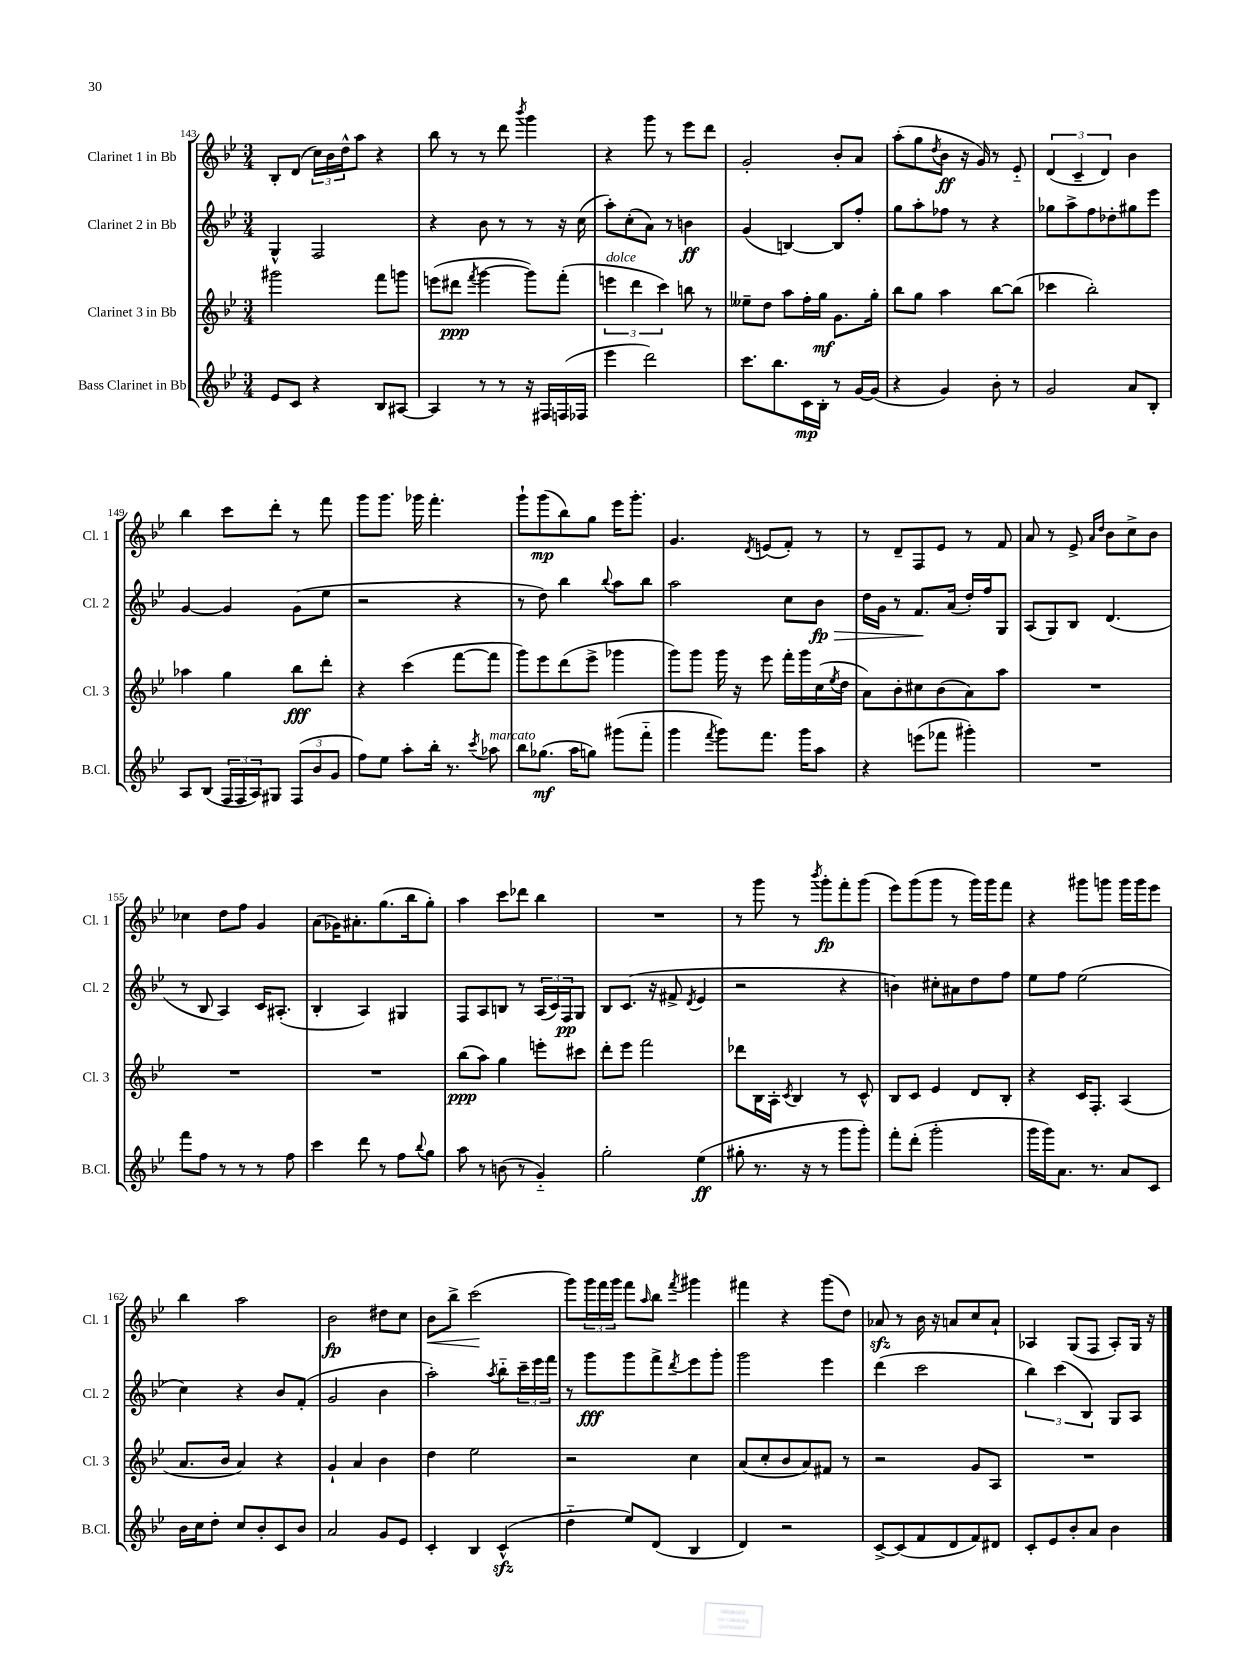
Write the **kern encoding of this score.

**kern	**kern	**kern	**kern
*staff4	*staff3	*staff2	*staff1
*clefG2	*clefG2	*clefG2	*clefG2
*k[b-e-]	*k[b-e-]	*k[b-e-]	*k[b-e-]
*M3/4	*M3/4	*M3/4	*M3/4
8e-	2ggg#	4G^^	8B-'
8c	.	.	(8d
4r	.	2F	24cc)
.	.	.	24b-
.	.	.	24dd^^
.	.	.	8aa
8B-	8fff	.	4r
[8A#	8ggg	.	.
=	=	=	=
4A#]	(8eee	4r	8bb-
.	8ddd#	.	8r
.	8qfff	.	.
8r	[4ggg	8b-	8r
8r	.	8r	8ddd
.	.	.	8qbbb-
16r	8ggg])	8r	4ggg
16F#	.	.	.
(16F	(8fff'	16r	.
16F-	.	(16cc	.
=	=	=	=
4eee-	6eee	8aa')	4r
.	.	(8cc'	.
.	6ddd	.	.
2ddd)	.	8a)	8ggg
.	6ccc)	.	.
.	.	8r	8r
.	8bb	4b	8eee-
.	8r	.	8ddd
=	=	=	=
8.ccc	8ee--~	(4g	2g'
.	8dd	.	.
8.bb-	.	.	.
.	8aa	[4B)	.
16c	16ff'	.	.
16B-'	16gg	.	.
8r	8.g	8B]	8b-'
[16g	.	8ff'	8a
(16g]	16gg'	.	.
=	=	=	=
4r	8bb-	8gg	(8aa'
.	8gg	8aa'	8gg
.	.	.	8qdd
4g)	4aa	8ff-	8b-
.	.	8r	16r
.	.	.	16g)
8b-'	[8bb-	4r	8r
8r	(8bb-]	.	8e-'~
=	=	=	=
2g	4ccc-	8gg-	(6d
.	.	8aa^	.
.	.	.	6c~
.	2bb-')	8ff	.
.	.	.	6d)
.	.	8dd-'	.
8a	.	8gg#	4b-
8B-'	.	8eee-	.
=	=	=	=
8A	4aa-	[4g	4bb-
(8B-	.	.	.
24F	4gg	4g]	8ccc
24F	.	.	.
24A)	.	.	.
8G#	.	.	8ddd'
(12F	8bb-	(8g	8r
12b-	.	.	.
.	8ddd'	8ee-	8fff
12g	.	.	.
=	=	=	=
8ff)	4r	2r	8ggg
8ee-	.	.	8.ggg
8aa'	(4ccc	.	.
.	.	.	16ggg-
16bb-'	.	.	4.fff'
8.r	.	.	.
.	[8fff	4r	.
8qccc	.	.	.
8aa-	8fff]	.	.
=	=	=	=
8bb-	8ggg)	8r	8ggg`
(8.gg-	8eee-	8dd)	(8ggg
.	(8ddd	4bb-	8bb-)
16aa	.	.	.
8gg)	8eee-^	.	8gg
.	.	8qqbb-	.
(8ggg#	4ggg-	8aa	16eee-
.	.	.	8.ggg'
8fff'~	.	8bb-	.
=	=	=	=
4ggg	8ggg)	2aa	4.g
.	8ggg	.	.
8qfff	.	.	.
8ggg)	16ggg	.	.
.	16r	.	.
.	.	.	8qd
8.fff	8eee-	.	(8e
.	16fff'	8cc	8f')
16ggg	16ggg	.	.
8aa	(16cc	8b-	8r
.	8qee-	.	.
.	16dd	.	.
=	=	=	=
4r	8a)	16dd	8r
.	.	16g	.
.	8b-'	8r	8d~
(8eee	8cc#	8.f	8F
8fff-	(8b-	.	8e-
.	.	(16a	.
4ggg#')	8a)	16dd')	8r
.	.	16ff	.
.	8aa	8G	8f
=	=	=	=
2.r	2.r	(8A	8a
.	.	8G)	8r
.	.	8B-	8e-^
.	.	.	16qqa
.	.	.	16qqdd
.	.	(4.d	8b-
.	.	.	8cc^
.	.	.	8b-
=	=	=	=
8fff	2.r	8r	4cc-
8ff	.	8B-	.
8r	.	4A)	8dd
8r	.	.	8ff
8r	.	16c	4g
.	.	(8.A#'	.
8ff	.	.	.
=	=	=	=
4ccc	2.r	4B-'	(8a
.	.	.	16g-)
.	.	.	8.a#'
8ddd	.	4A)	.
8r	.	.	(8.gg
8ff	.	4G#	.
.	.	.	16bb-
8qqbb-	.	.	.
8gg	.	.	8gg')
=	=	=	=
8aa	(8bb-	8F	4aa
8r	8aa)	8A	.
(8b	4gg	8B	8ccc
8r	.	8r	8ddd-
4g'~)	8eee'	(24A	4bb-
.	.	24c)	.
.	.	24F	.
.	8ccc#	8G	.
=	=	=	=
2gg'	8ddd'	8B-	2.r
.	8eee-	(8.c	.
.	2fff	.	.
.	.	16r	.
.	.	8f#^	.
.	.	8qd	.
(4ee-	.	4e-	.
=	=	=	=
8gg#'	8ddd-	2r	8r
8.r	16B-	.	8ggg
.	16A'	.	.
.	8qc	.	.
.	4B-	.	8r
16r	.	.	.
.	.	.	8qbbb-
8r	.	.	8ggg'
8ggg	8r	4r	8fff'
8ggg')	8c^^	.	(8ggg
=	=	=	=
8fff'	8B-	4b)	8eee-)
(8ddd'	8c	.	(8ggg
2ggg'	4e-	8cc#'	8ggg
.	.	8a#	8r
.	8d	8dd	16ggg)
.	.	.	16ggg
.	8B-'	8ff	8fff
=	=	=	=
16ggg	4r	8ee-	4r
16ggg)	.	.	.
8.a	.	8ff	.
.	16c	(2ee-	8ggg#
8.r	8.F'	.	.
.	.	.	8ggg
8a	(4A	.	16ggg
.	.	.	16ggg
8c	.	.	8eee-
=	=	=	=
16b-	8.a	4cc)	4bb-
16cc	.	.	.
8dd'	.	.	.
.	16b-	.	.
8cc	4a)	4r	2aa
8b-'	.	.	.
8c	4r	8b-	.
8b-	.	(8f'	.
=	=	=	=
2a	4g`	2g	2b-
.	4a	.	.
8g	4b-	4b-	8dd#
8e-	.	.	8cc
=	=	=	=
4c'	4dd	2aa')	8b-
.	.	.	8bb-^
4B-	2ee-	.	(2ccc
.	.	8qaa	.
(4c^^	.	8bb-'~	.
.	.	24ccc~	.
.	.	24eee-	.
.	.	24fff	.
=	=	=	=
4dd'~	2r	8r	8ggg)
.	.	8ggg	24ggg
.	.	.	24fff
.	.	.	24ggg
8ee-)	.	8ggg	8fff
.	.	.	16qqaa
(8d	.	8fff^	8bb-
.	.	8qddd	8qfff
4B-	4cc	8eee-	4ggg#
.	.	8ggg'	.
=	=	=	=
4d)	(8a	2ggg	4fff#
.	8cc'	.	.
2r	8b-	.	4r
.	8a)	.	.
.	8f#	4eee-	(8ggg
.	8r	.	8dd)
=	=	=	=
[8c^	2r	(4ddd	8a-
(8c]	.	.	8r
8f	.	2ccc	16b-
.	.	.	16r
8d	.	.	8a
8f)	8g	.	8cc
8d#	8A	.	8a`
=	=	=	=
8c'	2.r	6bb-)	4A-
8e-	.	.	.
.	.	(6ccc	.
8b-'	.	.	(8G
.	.	6B-)	.
8a	.	.	8F
4b-	.	8G	8A-')
.	.	8A	16G
.	.	.	16r
==	==	==	==
*-	*-	*-	*-
